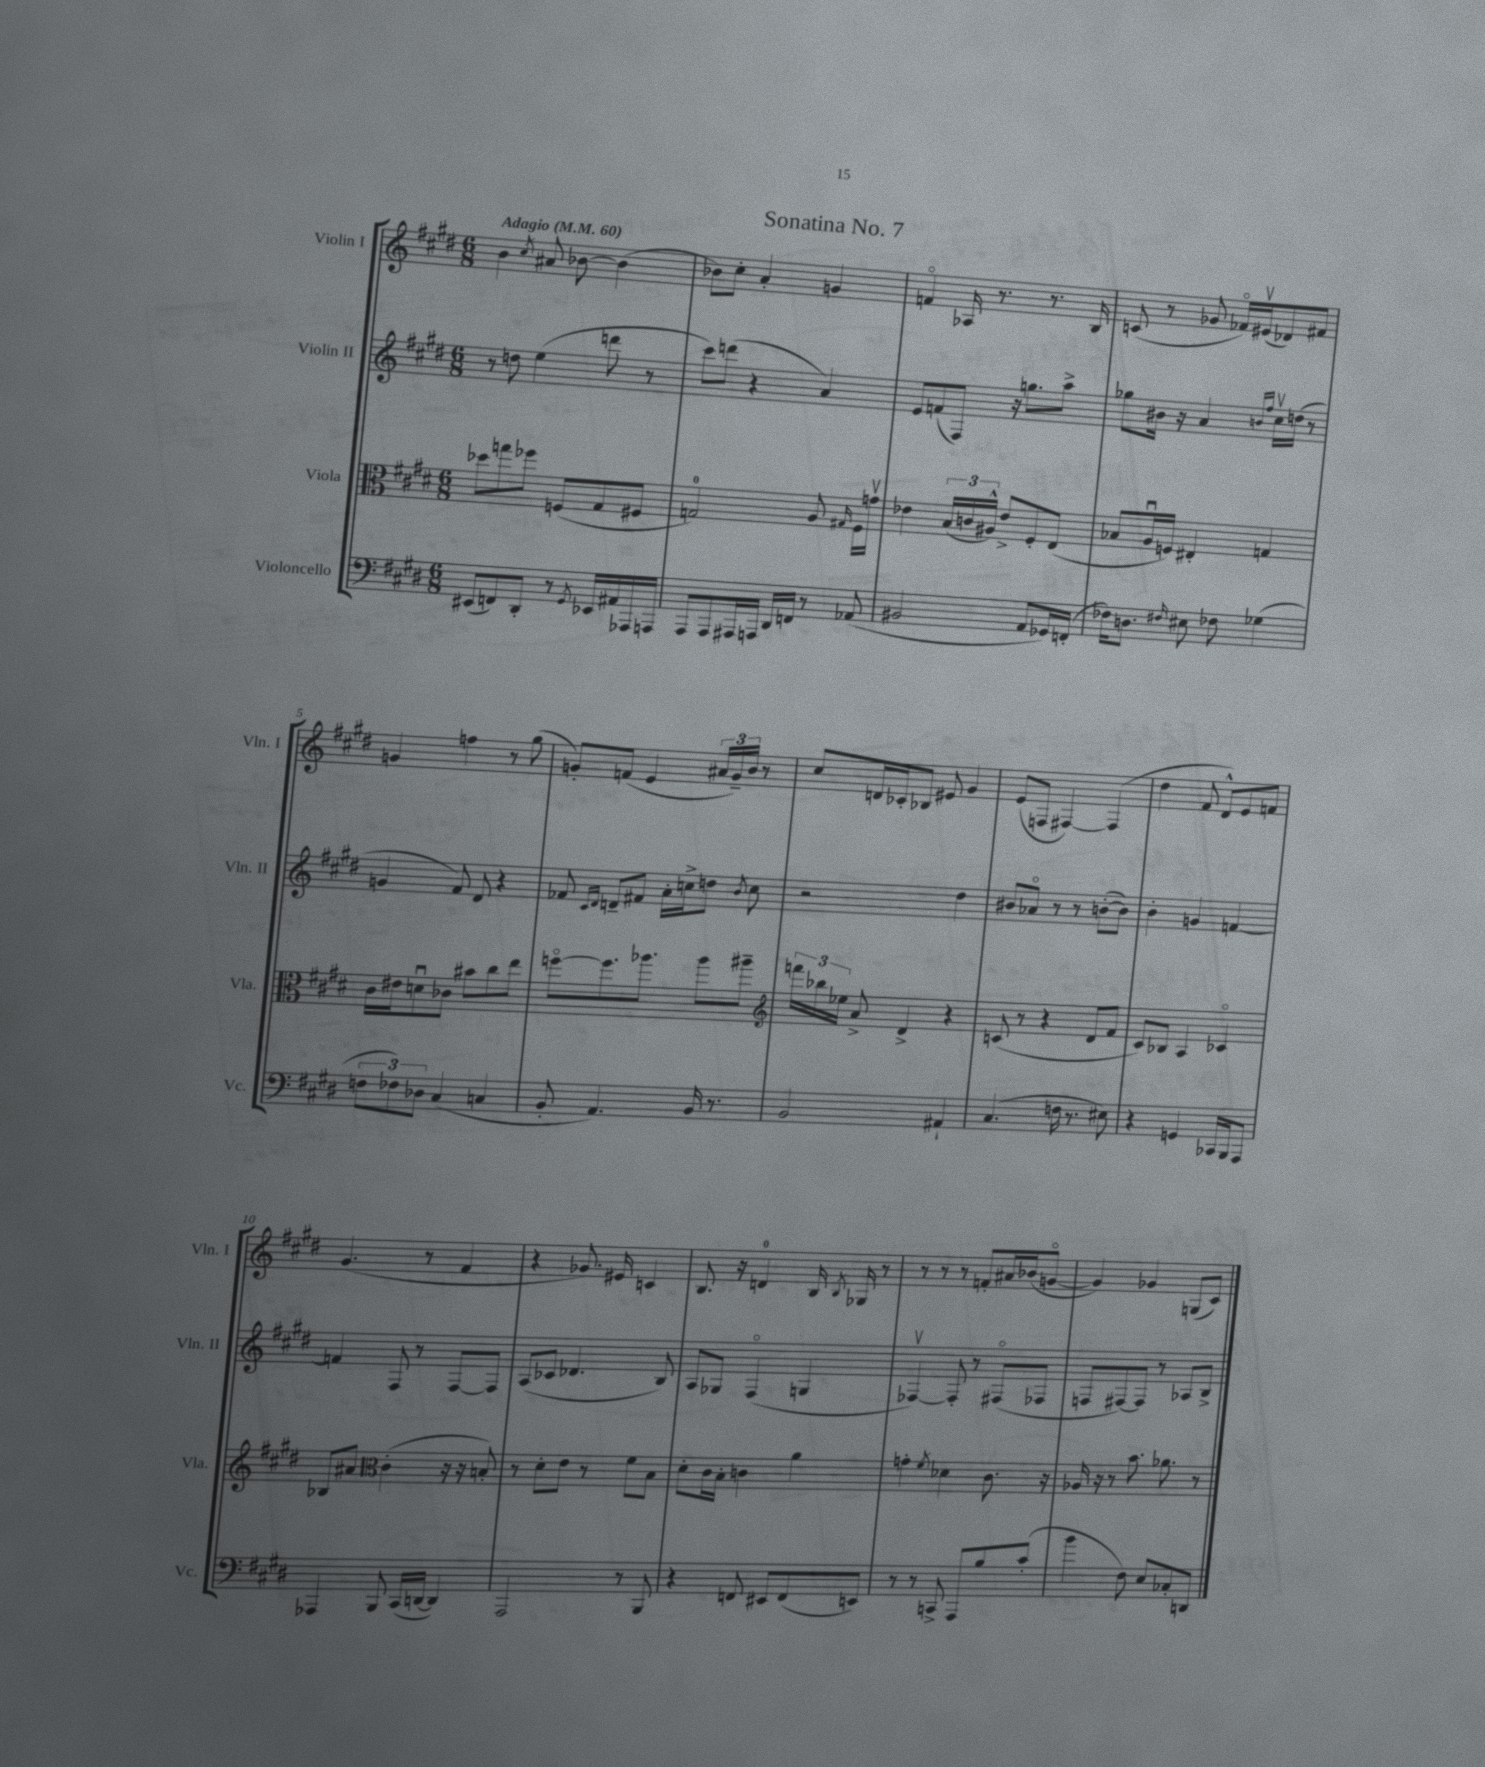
\header { title = "Sonatina No. 7" }
<<
\new StaffGroup <<
\new Staff = "s0" \with { instrumentName = "Violin I" shortInstrumentName = "Vln. I" } {
    \clef treble \key e \major \numericTimeSignature \time 6/8 \tempo "Adagio" 4 = 60
    \autoBeamOff b'4 \acciaccatura { cis''8 } ais'8 bes'8~ bes'4( |
    bes'8[) cis''8]-. a'4-. g'4 |
    f'4\flageolet aes16 r8. r8. b16 |
    c'8( r8 ges'8 fes'16[\flageolet) eis'16\upbow( des'8) fis'8] |
    g'4 f''4 r8 gis''8( |
    g'8[-.) f'8]( e'4 \tuplet 3/2 { ais'16[ g'16--) b'16] } r8 |
    cis''8[ d'16 ces'16-. bes8] eis'8 gis'4 |
    e'8[( f8] fis4~) fis4( |
    dis''4 fis'8 dis'8[-^) e'8 f'8] |
    gis'4.( r8 fis'4 |
    r4 ges'8.) eis'16 c'4 |
    b8. r16 d'4-0 b16 \acciaccatura { b8 } ges16 r8 |
    r8 r8 r8 f'8[-. ais'16 bes'16( g'8]~\flageolet |
    g'4) ges'4 g8[( cis'8]) \bar "|." |
}
\new Staff = "s1" \with { instrumentName = "Violin II" shortInstrumentName = "Vln. II" } {
    \clef treble \key e \major \numericTimeSignature \time 6/8
    \autoBeamOff r8 d''8 e''4( d'''8 r8 |
    cis'''8[) d'''8]( r4 a'4) |
    e'8[ f'8( fis8]) r16 g''8.[ a''8]-> |
    ges''8[ bis'16] r16 a'4 \grace { b'16[ fis''16] } cis''16[\upbow d''16]( r8 |
    g'4 fis'8) dis'8 r4 |
    fes'8 \grace { cis'16[ dis'16] } d'8[-- fis'8] a'16[-. c''16-> d''8] \acciaccatura { b'8 } c''8 |
    r2 dis''4 |
    bis'8[ aes'8]\flageolet r8 r8 b'8[~-.( b'8]) |
    b'4-. g'4 f'4~ |
    f'4 fis8 r8 fis8[~ fis8] |
    a8[( ces'8] des'4. b8) |
    a8[ ges8] fis4\flageolet( g4 |
    fes4~\upbow) fes8-. r8 fis8[\flageolet( fes8] |
    f8[ fis8~) fis8] r8 aes8[ b8]-> \bar "|." |
}
\new Staff = "s2" \with { instrumentName = "Viola" shortInstrumentName = "Vla." } {
    \clef alto \key e \major \numericTimeSignature \time 6/8
    \autoBeamOff des''8[ g''8 fes''8] f8[( gis8 fis8] |
    g2-0) a8 \grace { gis16 } fis16[ g'16]\upbow |
    ees'4 \tuplet 3/2 { b16[( c'16 ais16]-^) } ees'8[-> fis8-. e8]( |
    bes8[ a16\downbow f16]) eis4-. g4 |
    cis'16[ eis'16 d'8\downbow ces'8] bis'8[ cis''8 e''8] |
    f''8[~\flageolet f''8. aes''8.] aes''8[ ais''8]-- |
    \clef treble \tuplet 3/2 { f'''16[ bes''16 ees''16] } a'8-> dis'4-> r4 |
    c'8( r8 r4 dis'8[ fis'8] |
    cis'8[) bes8] a4 ces'4\flageolet |
    bes8[ ais'8] \clef alto cis'4-.( r16 r16 b8-.) |
    r8 dis'8[-. e'8] r8 fis'8[ b8] |
    dis'8[-. cis'16 b16]-. c'4 a'4 |
    g'4-. \acciaccatura { fis'8 } des'4 cis'8. r16 |
    aes16 r16 r8 b'8. aes'8. r8 \bar "|." |
}
\new Staff = "s3" \with { instrumentName = "Violoncello" shortInstrumentName = "Vc." } {
    \clef bass \key e \major \numericTimeSignature \time 6/8
    \autoBeamOff eis,8[( f,8) dis,8]-. r8 \acciaccatura { gis,8 } ees,16[ ais,16 aes,,16 a,,16] |
    a,,8[ a,,8 ais,,16 a,,16] dis,16[ f,16] r8 aes,8( |
    bis,2 a,8[ ges,16) f,16]-.( |
    fes16[) d8.] \grace { fis16 } eis8 fes8 ges4( |
    \tuplet 3/2 { f8[ fes8) des8] } cis4( c4 |
    b,8-. a,4.) b,16 r8. |
    b,2 ais,4-! |
    cis4.( f16 r8. eis8) |
    r4 g,4 ces,16[ b,,16 a,,8] |
    aes,,4 b,,8 cis,16[( d,16]~ d,4) |
    a,,2 r8 b,,8 |
    r4 f,8 eis,8[ f,8( e,8]) |
    r8 r8 c,8-> a,,8[ b8 cis'8]-.( |
    b'4 fis8) e8[ ces8-. d,8] \bar "|." |
}
>>
>>
